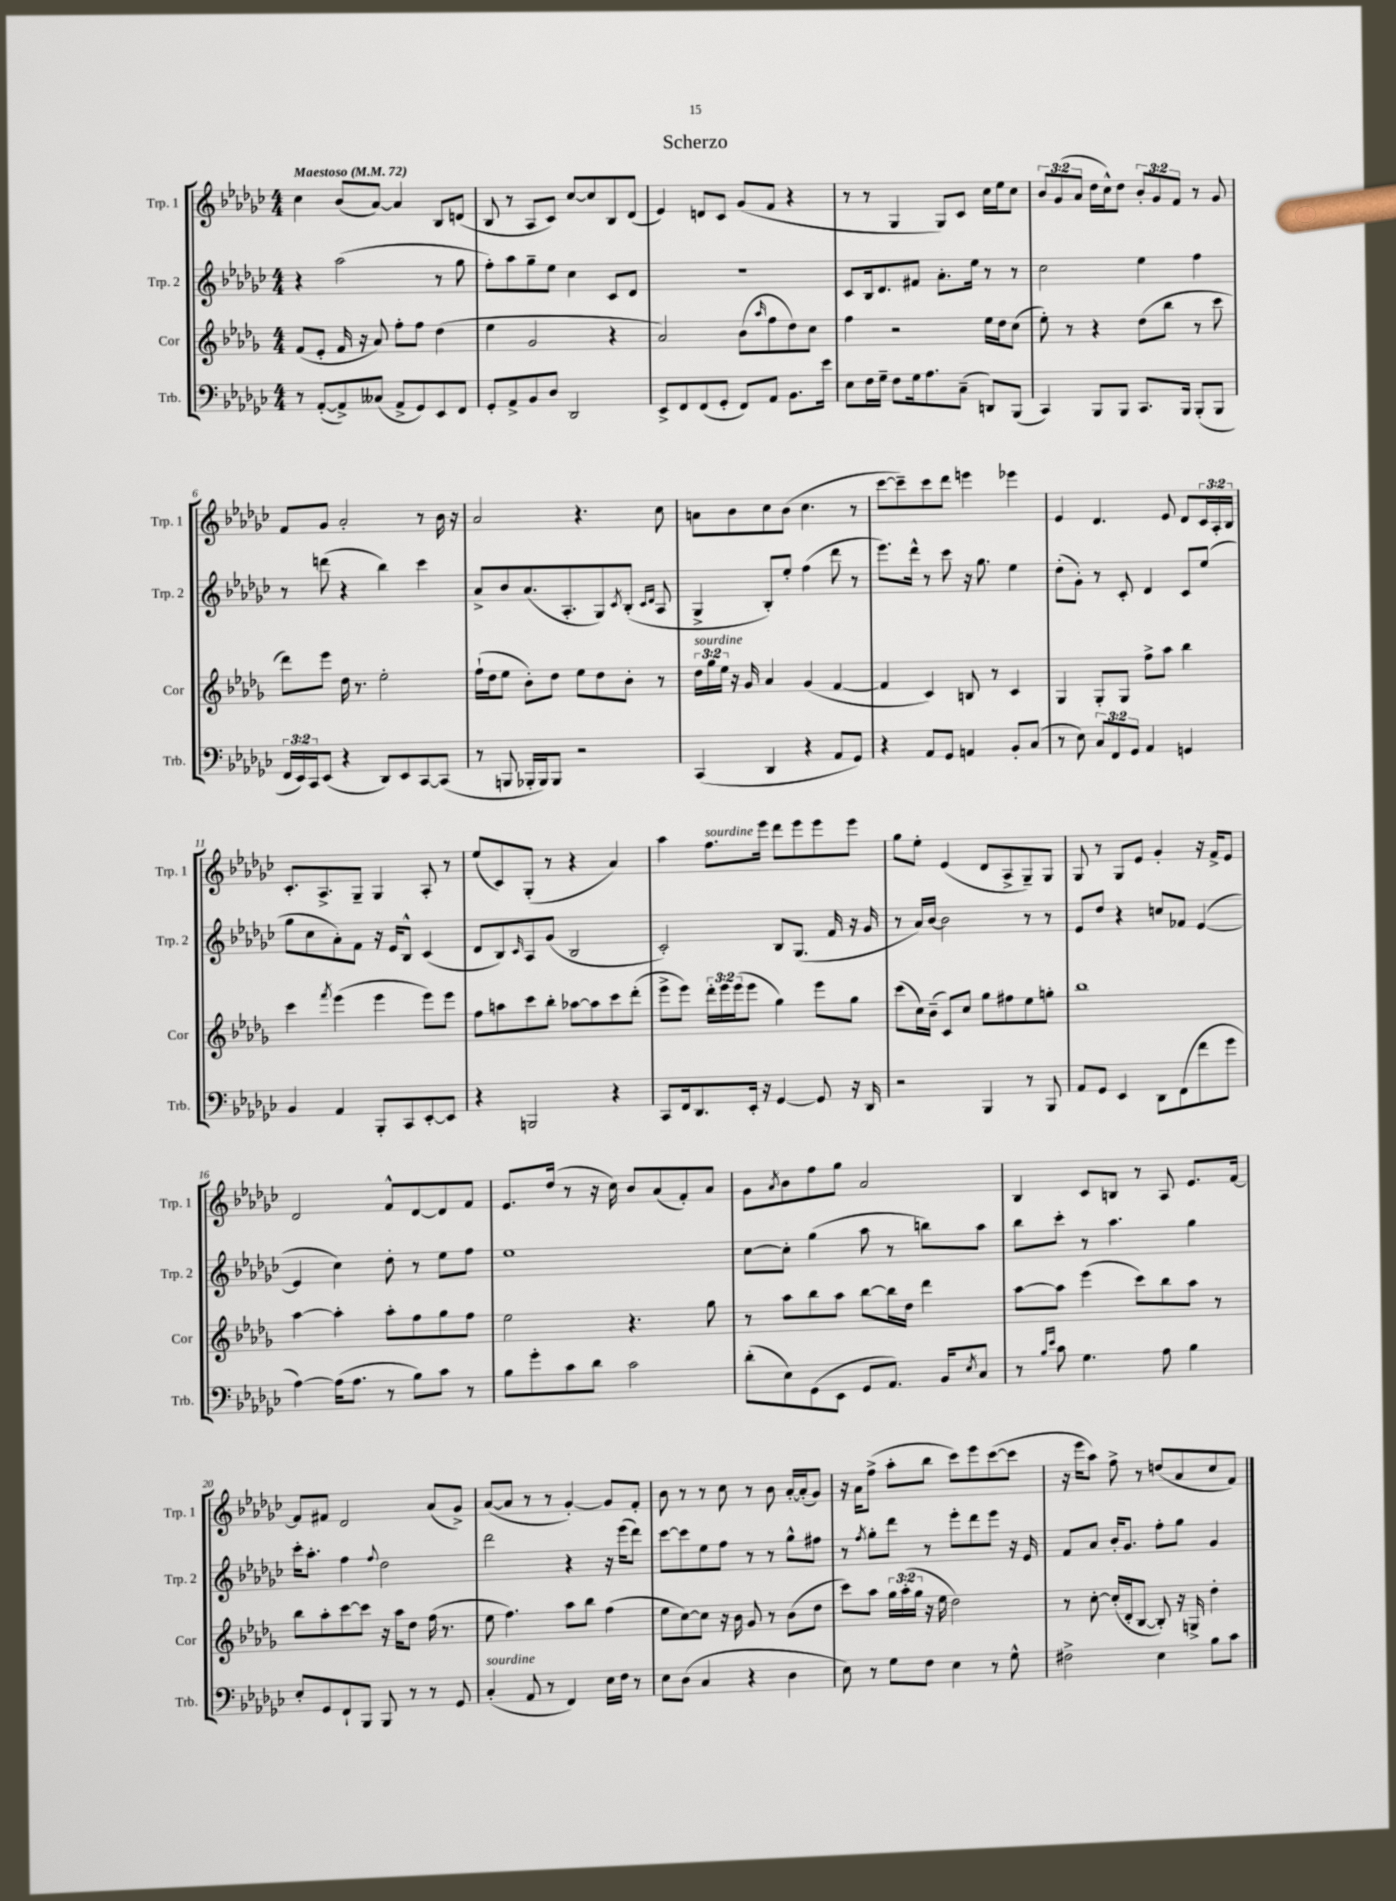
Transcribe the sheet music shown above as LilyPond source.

\header { title = "Scherzo" }
<<
\new StaffGroup <<
\new Staff = "s0" \with { instrumentName = "Trp. 1" shortInstrumentName = "Trp. 1" } {
    \clef treble \key ges \major \numericTimeSignature \time 4/4 \override Staff.TupletNumber.text = #tuplet-number::calc-fraction-text \tempo "Maestoso" 4 = 72
    ces''4 bes'8( aes'8~) aes'4 bes8 d'8( |
    bes8 r8 aes8 ces'8) ces''8~ ces''8 bes8 des'8( |
    ees'4) d'8 ces'8 ges'8( f'8 r4 |
    r8 r8 ges4 ges8) ces'8 ces''16 ees''16 ces''8 |
    \tuplet 3/2 { bes'8 ges'8( aes'8 } des''16 ces''16-^) des''8 \tuplet 3/2 { bes'8-. ges'8 f'8 } r8 ges'8 |
    f'8 ges'8 aes'2-. r8 bes'16 r16 |
    aes'2 r4. ces''8 |
    a'8 bes'8 ces''8 bes'8( ces''4. r8 |
    ces'''8~ ces'''8--) ces'''8 des'''8 e'''4 ees'''4 |
    ees'4 des'4. ees'8 des'8 \tuplet 3/2 { ces'16 aes16-. bes16 } |
    ces'8.-. aes8.-> ges8-- ges4 aes8-. r8 |
    ees''8( ces'8) ges8-.( r8 r4 aes'4) |
    aes''4 f''8.^\markup { \italic "sourdine" } ees'''16 des'''8 ees'''8 ees'''8 ees'''8 |
    ges''8 ees''8-. ees'4( des'8 aes8-> ges8--) ges8 |
    ges8 r8 ges8 ees'8 ges'4-. r16 f'16-> ees'8 |
    des'2 f'8-^ des'8~ des'8 f'8 |
    ees'8. des''16( r8 r16 ces''16) bes'8 aes'8( f'8-.) aes'8 |
    ges'8 \acciaccatura { aes'8 } bes'8 f''8 ges''8 aes'2 |
    bes4 ces'8 b8 r8 aes8 ees'8. f'16~ |
    f'8 fis'8 des'2 aes'8( ges'8->) |
    aes'8~( aes'8 r8 r8 ges'4~-.) ges'8 f'8-. |
    bes'8 r8 r8 ces''8 r8 bes'8 aes'16~-. aes'16-.( ges'8) |
    r16 aes'16 f''8->( aes''8-. bes''8 ces'''8) ees'''8 ces'''8~( ces'''8 |
    r16 ees'''16 aes''8) f''8-> r8 d''8( aes'8 ces''8 f'8) \bar "|." |
}
\new Staff = "s1" \with { instrumentName = "Trp. 2" shortInstrumentName = "Trp. 2" } {
    \clef treble \key ges \major \numericTimeSignature \time 4/4
    r4 aes''2( r8 ges''8 |
    f''8-.) aes''8 ges''8-- ees''8 ces''4 ces'8 des'8 |
    r1 |
    ces'8 bes16 des'8. fis'8 aes'8.-. ees''16 r8 r8 |
    ces''2 ees''4 f''4 |
    r8 d'''8( r4 bes''4) ces'''4 |
    aes'8-> bes'8 aes'8.( aes8.-. ges8) \acciaccatura { ces'8 } bes8-.( \grace { ces'16 des'16 } aes8 |
    ges4-> bes8-.) ees''8-. f''4( des'''8 r8 |
    ees'''8.) des'''16-^ r8 ces'''8 r16 ges''8. ees''4 |
    des''8-.( ges'8-.) r8 ces'8-. des'4 ces'8 ees''8( |
    ges''8 ces''8 aes'8-.) f'8 r16 ees'16 bes8-^ ces'4( |
    des'8 bes8) \grace { ces'16 } aes8 ges'8( bes2 |
    ces'2-.) bes8 ges8.( f'16 r16 ges'16 |
    r8 aes'16) bes'16~ bes'2 r8 r8 |
    ees'8 des''8 r4 c''8 fes'8 ees'4~( |
    ees'4 ces''4) des''8-. r8 ees''8 f''8 |
    ees''1 |
    ces''8~ ces''8-. ges''4( aes''8 r8 b''8) aes''8 |
    bes''8 ces'''8-. r8 aes''4. ges''4 |
    ces'''16-. aes''8.-. f''4 \appoggiatura { f''8 } des''2 |
    des'''2 r4 r16 ees'''16( des'''8) |
    ces'''8~ ces'''8 ees''8 f''8 r8 r8 ges''8-^ fis''8 |
    r8 \acciaccatura { f''8 } ges''8-. des'''8 r8 ees'''8-. des'''8 ees'''8 r16 ees'16 |
    f'8 aes'8 bes'16-. ges'8. f''8-. ges''8 ges'4 \bar "|." |
}
\new Staff = "s2" \with { instrumentName = "Cor" shortInstrumentName = "Cor" } {
    \clef treble \key des \major \numericTimeSignature \time 4/4 \override Staff.TupletNumber.text = #tuplet-number::calc-fraction-text
    f'8( ees'8-. f'16 r16 aes'8) f''8-. f''8 des''4( |
    ees''4 ges'2 r4 |
    aes'2) bes'8( \grace { aes''16 } f''8 des''8) c''8 |
    f''4 r2 ees''16 des''16 c''8( |
    ees''8-.) r8 r4 des''8( bes''8 r8 c'''8 |
    des'''8) ees'''8 des''16 r8. ees''2-. |
    f''16-!( des''16 ees''8 bes'8-.) des''8 ees''8 des''8 bes'8-. r8 |
    \tuplet 3/2 { des''16^\markup { \italic "sourdine" } ges''16 ees''16 } r16 ges'16 aes'4 ges'4( f'4~ |
    f'4 c'4) b8 r8 c'4 |
    ges4 ges8-. ges8 f''8-> aes''8 bes''4 |
    c'''4 \acciaccatura { f'''8 } ees'''4( ees'''4 ees'''8) ees'''8 |
    f''8 a''8 c'''8 bes''8-. aes''8~ aes''8 c'''8 des'''8-.( |
    ees'''8-> ees'''8) \tuplet 3/2 { des'''16-. ees'''16 ees'''16( } ees'''8 ges''4) ees'''8 ges''8 |
    c'''8( c''16) bes'16--( c'8) c''8 ges''8 fis''8 ees''8 g''8-. |
    bes''1 |
    aes''4~ aes''4-. aes''8-. f''8 ges''8 f''8 |
    ees''2 r4. ges''8 |
    r8 aes''8 bes''8 aes''8 bes''8~ bes''16 des''16 des'''4 |
    aes''8~ aes''8 ees'''4( c'''8) bes''8 aes''8 r8 |
    bes''8 aes''8-. c'''8~ c'''8 r16 aes''16 des''8 f''16( r8. |
    ees''8 f''4.) aes''8 bes''8 f''4( |
    ees''8 c''8~) c''8 r16 bes'16 ges'8 r8 bes'8( des''8 |
    c'''8) aes''8 \tuplet 3/2 { ges''16 aes''16-.( ges''16 } r16 ees''16 des''2) |
    r8 c''8~-. c''16-.( des'16-. bes8~ bes8-.) r16 g16-> des''4-. \bar "|." |
}
\new Staff = "s3" \with { instrumentName = "Trb." shortInstrumentName = "Trb." } {
    \clef bass \key ges \major \numericTimeSignature \time 4/4 \override Staff.TupletNumber.text = #tuplet-number::calc-fraction-text
    r8 aes,8~-.( aes,8->) ceses8( aes,8-> ges,8) ees,8 f,8 |
    ges,8-. aes,8-> bes,8 des8 des,2 |
    ees,8-> f,8 f,8( ges,8-. f,8) aes,8 bes,8. ees'16 |
    ees8 f16 ges16-- f8 ges16 aes8. ces8--( d,8) bes,,8( |
    ces,4) bes,,8 bes,,8 ces,8. bes,,16 bes,,8-.( bes,,8 |
    \tuplet 3/2 { f,16 ees,16) ces,16 } ees,8( r4 des,8) ees,8 ces,8~ ces,8( |
    r8 b,,8 bes,,16-. bes,,16) bes,,8 r2 |
    ces,4( des,4 r4 aes,8 ges,8) |
    r4 aes,8 ges,8 a,4 bes,8-. ces8( |
    r8 ees8) \tuplet 3/2 { ces8 f,8 ges,8 } aes,4 g,4 |
    bes,4 aes,4 bes,,8-. ces,8 ees,8~-. ees,8 |
    r4 b,,2 r4 |
    ces,8 f,16 des,8. ees,16-. r16 ges,4~ ges,8 r16 des,16 |
    r2 bes,,4 r8 bes,,8 |
    aes,8 ges,8 ees,4 des,8 f,8( f'8 ges'8 |
    aes4~) aes16( aes8. r8 bes8) ces'8 r8 |
    bes8 ges'8-. ces'8 des'8 ces'2 |
    des'8-.( ees8) ges,8( ees,8 ges,8 aes,8.) bes,16 \acciaccatura { ees8 } ces8 |
    r8 \grace { bes16 ees'16 } ces'8 ges4. aes8 bes4 |
    ees8-. ges,8 f,8-! bes,,8 bes,,8 r8 r8 ges,8 |
    ces4-.^\markup { \italic "sourdine" }( aes,8 r8 f,4) ees16 f16 r8 |
    ees8 des8( ces4 r4 des4 |
    ees8) r8 ges8 f8 ees4 r8 ges8-^ |
    fis2-> ees4 bes8 ces'8 \bar "|." |
}
>>
>>
